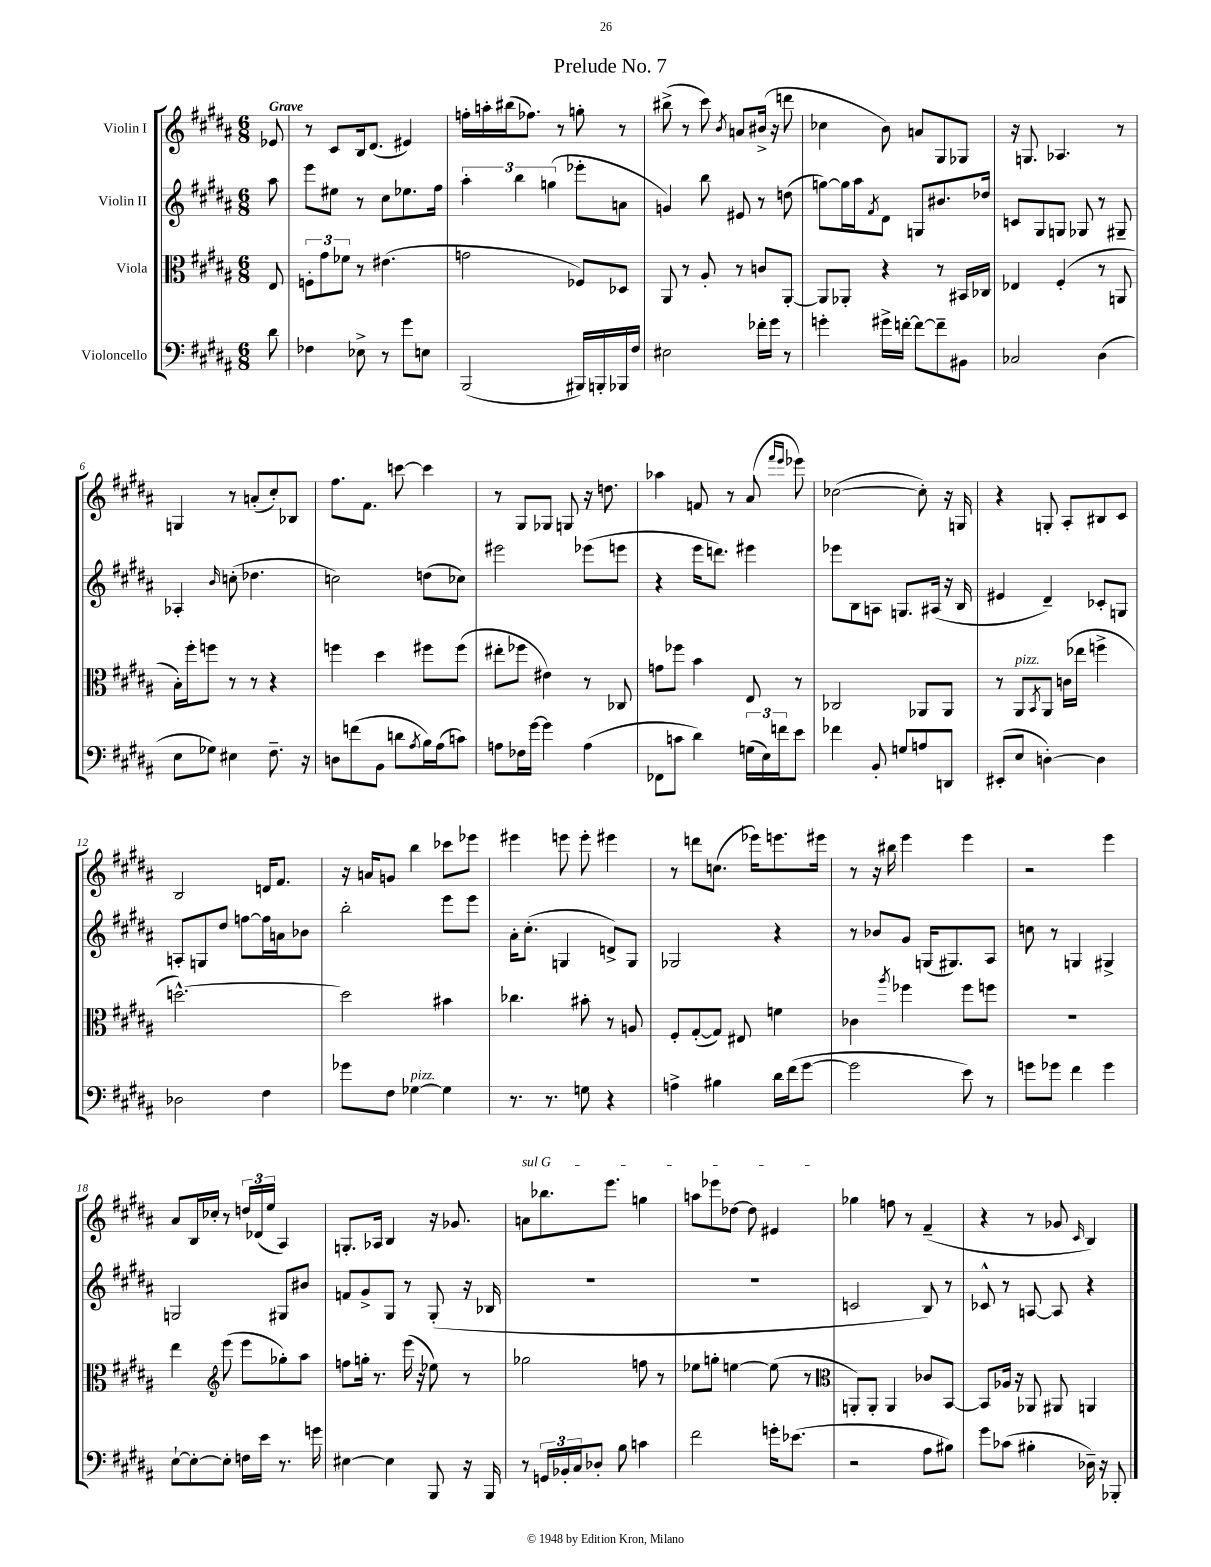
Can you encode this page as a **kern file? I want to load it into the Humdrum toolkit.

**kern	**kern	**kern	**kern
*staff4	*staff3	*staff2	*staff1
*clefF4	*clefC3	*clefG2	*clefG2
*k[f#c#g#d#a#]	*k[f#c#g#d#a#]	*k[f#c#g#d#a#]	*k[f#c#g#d#a#]
*M6/8	*M6/8	*M6/8	*M6/8
8d#	8E	8aa#	8e-
=	=	=	=
4F-	12F'	8eee	8r
.	12g#	.	.
.	.	8ee#	8c#
.	12f-	.	.
8E-^	8r	8r	16B
.	.	.	(8.d#
8r	(4.e#	8cc#	.
8g#	.	8.ee-	4e#)
8E	.	.	.
.	.	16ff#	.
=	=	=	=
(2BBB	2g	6aa#'	16ff'
.	.	.	16aa'
.	.	.	(16bb#
.	.	6bb	.
.	.	.	8.ff-)
.	.	(6gg	.
.	.	.	8r
16BBB#)	8F-)	8eee-'	8gg'
16BBB'	.	.	.
16BBB-	8D-	8a	8r
16F#	.	.	.
=	=	=	=
2E#	8AA#	4g)	(8bb#^
.	8r	.	8r
.	8A#'	8bb	8ccc#)
.	.	.	8qb
.	8r	8e#	8a
16f-'	8c	8r	(16b#^
16g#	.	.	16r
8r	[8AA#'	(8dd	8ddd
=	=	=	=
4g'	8AA#]	[8gg)	4cc-
.	8AA-'	16gg]	.
.	.	16aa#	.
.	.	8qf#	.
16g#^	4r	8d#	8b)
[16f'	.	.	.
8f_	.	8G	8a
8f~]	8r	8.b#	8G#
8BB#	16BB#	.	8G-
.	16C-	16dd-	.
=	=	=	=
2C-	4E-	8c	16r
.	.	.	8.G
.	.	8G#	.
.	(4F#'	8G	4.A-
.	.	8G-	.
(4D#	8r	8r	.
.	8AA	8G#~	8r
=	=	=	=
8E	16B')	4A-'	4G
.	16ff#'	.	.
8G-)	8ff	.	.
.	.	16qqb	.
4E#	8r	(8cc'	8r
.	8r	4.dd-	(8a'
8.F#~	4r	.	8cc#')
.	.	.	8B-
16r	.	.	.
=	=	=	=
8D	4ff	2cc)	8.ff#
(8f	.	.	.
.	.	.	8.f#
8BB	4dd#	.	.
8d	.	.	[8ccc
8qA#	.	.	.
16B)	8ff#	(8dd	4ccc]
(16A#	.	.	.
8c)	(8ff#	8cc-)	.
=	=	=	=
8A	8ee#'	2eee#	8r
16F-	8ff-	.	8G#
[16g#	.	.	.
4g#]	4e#)	.	8G-
.	.	.	8G
(4A	8r	(8eee-	16r
.	.	.	8.dd
.	8C-	8eee	.
=	=	=	=
8FF-	8g	4r	4aa-
8c	8ff-	.	.
4d#)	4b	16eee	8f
.	.	8.ddd)	.
.	.	.	8r
(24G	8E	4eee#	(8a#
24E)	.	.	.
24f	.	.	.
.	.	.	16qqfff#
.	.	.	16qqeee
8e	8r	.	8eee-)
=	=	=	=
4f-	2C-	8eee-	([2cc-
.	.	8B	.
8BB'	.	8A	.
8G	.	8.G	.
8A	8AA-	.	8cc-'])
.	.	(16A#	.
8DD	8AA-	16r	16r
.	.	16B	16G
=	=	=	=
(8EE#'	8r	4e#	4r
8E	8AA#	.	.
.	8qBB	.	.
[4D')	8AA#	4d#~)	8G'
.	(16c	.	8A#'
.	16ee-	.	.
4D]	4ff^	8c-'	8B#
.	.	8G	8c#
=	=	=	=
2D-	[2.dd^^)	8A'	2B
.	.	8G	.
.	.	8dd#	.
.	.	[8ff	.
4F#	.	16ff]	16d
.	.	16a	8.f#
.	.	8b-	.
=	=	=	=
8g-	2dd]	2bb'	16r
.	.	.	16a
8F#	.	.	8g
[4G-	.	.	4bb
4G-]	4b#	8eee	8ccc-
.	.	8eee	8eee-
=	=	=	=
8.r	4.cc-	16a#'	4eee#
.	.	(8.cc#'	.
8.r	.	.	.
.	.	4G	8eee
8G	8b#'	.	8eee'
4r	8r	8d^)	4eee#
.	8A	8G	.
=	=	=	=
4A^	8F#'	2G-	8r
.	([8G#'	.	8ddd
4B#	8G#])	.	(8.cc
.	8E#	.	.
.	.	.	16eee-)
16d#	4f	4r	8.eee
(16f#	.	.	.
[8g#	.	.	.
.	.	.	16eee#
=	=	=	=
2g#]	4c-	8r	8r
.	.	8b-	16r
.	.	.	16bb#
.	8qaa#	.	.
.	4ff-	8g#	4eee
.	.	(16G	.
.	.	8.G#)	.
8e)	8ff-	.	4eee
8r	8ff	8A#	.
=	=	=	=
8g	2.r	8cc	2r
8g-	.	8r	.
4f#	.	4G	.
4g-	.	4G#^	4eee
=	=	=	=
[8E`	4ee	2G	8a#
8E'_	.	.	16B
.	.	.	16cc-'
*	*clefG2	*	*
8E']	(8eee	.	8r
16F	8eee	.	24dd
.	.	.	(24d-
16e	.	.	.
.	.	.	24ee
8.r	8gg-')	8G#	4A#)
.	8aa#	8b#	.
16g	.	.	.
=	=	=	=
[4E#	8ff	8f	8.G'
.	16gg'	8g#^	.
.	8.r	.	16A-
4E#]	.	8G#	4B
.	(16eee	8r	.
.	16r	.	.
8BBB	8ee-)	(8G#'	16r
.	.	.	8.g-
16r	8r	16r	.
16BBB	.	16B-	.
=	=	=	=
8r	2gg-	2.r	8a
24GG	.	.	8.bb-
24BB-'	.	.	.
24C#	.	.	.
8D-'	.	.	.
.	.	.	8.eee
8B	.	.	.
4c	8ff	.	4gg
.	8r	.	.
=	=	=	=
2f#	8ee-	2.r	8aa
.	8gg'	.	8eee-
.	[4ee	.	[8dd-
.	.	.	8dd-]
16g'	(8ee]	.	4e#
(8.e-	.	.	.
.	8r	.	.
=	=	=	=
*	*clefC3	*	*
2r	8AA')	2c	4gg-
.	8AA'	.	.
.	4AA	.	8ff
.	.	.	8r
8A#	8c-	8B)	(4f#~
8B#)	[8BB	8r	.
=	=	=	=
8g#	8BB]	8c-^^	4r
(8c-	16A-	8r	.
.	16r	.	.
4B#'	8AA-	[8A	8r
.	8AA#	8A]	8g-
.	.	.	16qqc#
16D-~)	4AA	4r	4B)
16r	.	.	.
8BBB-'	.	.	.
==	==	==	==
*-	*-	*-	*-
